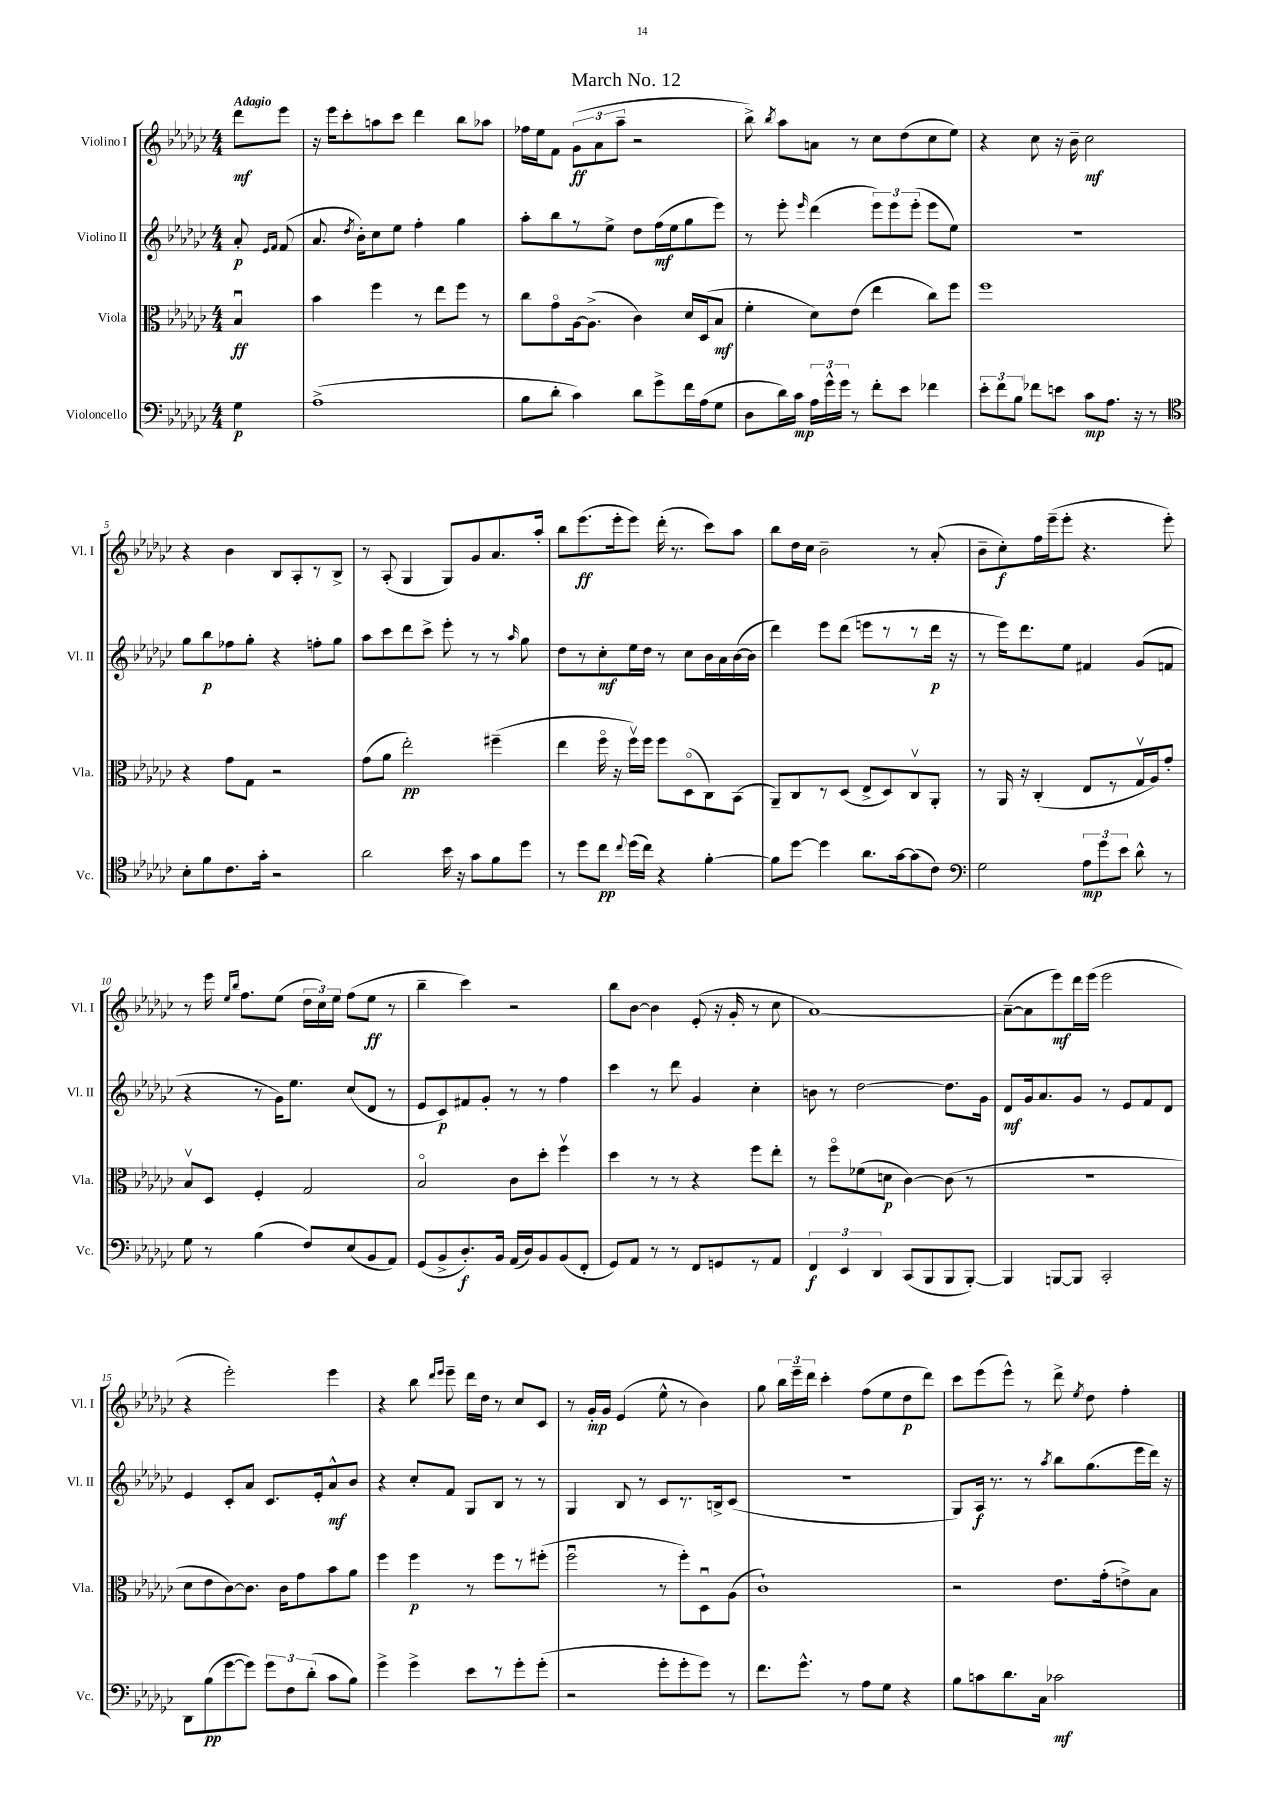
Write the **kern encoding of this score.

**kern	**dynam	**kern	**dynam	**kern	**dynam	**kern	**dynam
*part4	*part4	*part3	*part3	*part2	*part2	*part1	*part1
*staff4	*staff4	*staff3	*staff3	*staff2	*staff2	*staff1	*staff1
*I"Violoncello	*	*I"Viola	*	*I"Violino II	*	*I"Violino I	*
*I'Vc.	*	*I'Vla.	*	*I'Vl. II	*	*I'Vl. I	*
*clefF4	*	*clefC3	*	*clefG2	*	*clefG2	*
*k[b-e-a-d-g-c-]	*	*k[b-e-a-d-g-c-]	*	*k[b-e-a-d-g-c-]	*	*k[b-e-a-d-g-c-]	*
*M4/4	*	*M4/4	*	*M4/4	*	*M4/4	*
=	=	=	=	=	=	=	=
!	!	!	!	!	!	!LO:TX:a:B:t=Adagio	!
4G-\	p	4B-u/	ff	8a-'/	p	8ddd-\L	mf
.	.	.	.	16qqe-/LL	.	.	.
.	.	.	.	16qqf/JJ	.	.	.
.	.	.	.	(8f/	.	8eee-\J	.
=1	=1	=1	=1	=1	=1	=1	=1
(1A-^	.	4b-\	.	8.a-/	.	16r	.
.	.	.	.	.	.	16eee-\KL	.
.	.	.	.	.	.	8ccc-'\	.
.	.	.	.	8qdd-/	.	.	.
.	.	.	.	16b-'\KL)	.	.	.
.	.	4ff\	.	8cc-\	.	8aan\	.
.	.	.	.	8ee-\J	.	8ccc-\J	.
.	.	8r	.	4ff'\	.	4ddd-\	.
.	.	8ee-\L	.	.	.	.	.
.	.	8ff\J	.	4gg-\	.	8bb-\L	.
.	.	8r	.	.	.	8aa-X\J	.
=2	=2	=2	=2	=2	=2	=2	=2
8B-\L	.	8cc-\L	.	8aa-'\L	.	16ff-X\LL	.
.	.	.	.	.	.	16ee-\J	.
8d-'\J	.	8g-\	.	8bb-\	.	8f\J	.
4c-\)	.	[16A-\k	.	8r	.	(12g-\L	ff
.	.	(8.A-^\J]	.	.	.	.	.
.	.	.	.	.	.	12a-\	.
.	.	.	.	8ee-^\J	.	.	.
.	.	.	.	.	.	12aa-~\J	.
8d-\L	.	4c-\)	.	8dd-\L	.	2r	.
8g-^\	.	.	.	(16ff\L	mf	.	.
.	.	.	.	16ee-\J	.	.	.
16f\L	.	16d-/LL	.	8gg-\	.	.	.
(16A-\J	.	(16D-/J	.	.	.	.	.
8G-\J	.	8B-/J	mf	8eee-\J)	.	.	.
=3	=3	=3	=3	=3	=3	=3	=3
8D-\L	.	4f'\	.	8r	.	8bb-^\)	.
.	.	.	.	.	.	8qbb-/	.
16d-\L)	.	.	.	8eee-'\	.	8aa-\L	.
16c-\JJ	mp	.	.	.	.	.	.
.	.	.	.	16qqeee-/	.	.	.
24A-\LL	.	8d-\L)	.	(4ddd-\	.	8an\J	.
24g-^^\	.	.	.	.	.	.	.
24g-\JJ	.	.	.	.	.	.	.
8r	.	(8e-\J	.	.	.	8r	.
8f'\L	.	4ee-\	.	12eee-\L)	.	8cc-\L	.
.	.	.	.	12eee-\	.	.	.
8e-\J	.	.	.	.	.	(8dd-\	.
.	.	.	.	(12eee-'\J	.	.	.
4f-X\	.	8cc-\L)	.	8eee-\L	.	8cc-\	.
.	.	8ff\J	.	8ee-\J)	.	8ee-\J)	.
=4	=4	=4	=4	=4	=4	=4	=4
12e-'\L	.	1ff	.	1r	.	4r	.
12f\	.	.	.	.	.	.	.
12B-\J	.	.	.	.	.	.	.
8f-X\L	.	.	.	.	.	8cc-\	.
8en\J	.	.	.	.	.	16r	.
.	.	.	.	.	.	16b-~\	.
8c-\L	mp	.	.	.	.	2cc-\	mf
8.A-\J	.	.	.	.	.	.	.
16r	.	.	.	.	.	.	.
8r	.	.	.	.	.	.	.
!!LO:LB:g=z
=5	=5	=5	=5	=5	=5	=5	=5
*clefC4	*	*	*	*	*	*	*
8B-'\L	.	4r	.	8gg-\L	.	4r	.
8f\	.	.	.	8bb-\	p	.	.
8.c-\	.	8g-\L	.	8ff-X\	.	4b-\	.
.	.	8G-\J	.	8gg-'\J	.	.	.
16g-'\Jk	.	.	.	.	.	.	.
2r	.	2r	.	4r	.	8B-/L	.
.	.	.	.	.	.	8A-'/	.
.	.	.	.	8ffn'\L	.	8r	.
.	.	.	.	8gg-\J	.	8B-^/J	.
=6	=6	=6	=6	=6	=6	=6	=6
2a-\	.	(8g-\L	.	8aa-\L	.	8r	.
.	.	8a-\J	.	8ccc-\	.	(8A-'/	.
.	.	2ee-'\)	pp	8ddd-\	.	4G-/	.
.	.	.	.	8ccc-^\J	.	.	.
16b-\	.	.	.	8eee-'\	.	8G-/L)	.
16r	.	.	.	.	.	.	.
8g-\L	.	.	.	8r	.	8g-/	.
8f\	.	(4ff#X~\	.	8r	.	8.a-/	.
.	.	.	.	16qqaa-/	.	.	.
8dd-\J	.	.	.	8gg-\	.	.	.
.	.	.	.	.	.	16aa-'/Jk	.
=7	=7	=7	=7	=7	=7	=7	=7
8r	.	4ee-\	.	8dd-\L	.	8bb-\L	.
8dd-\L	.	.	.	8r	.	(8.eee-\	ff
8cc-\J	pp	16ff\	.	8cc-'\	mf	.	.
.	.	16r	.	.	.	16eee-'\k	.
8qqcc-/	.	.	.	.	.	.	.
(16dd-\LL	.	16ffv\LL)	.	16ee-\L	.	8eee-\J)	.
16cc-\JJ)	.	16ff\JJ	.	16dd-\JJ	.	.	.
4r	.	8ff\L	.	8r	.	(16ddd-'\	.
.	.	.	.	.	.	8.r	.
.	.	(8D-\	.	8cc-\L	.	.	.
[4f'\	.	8C-\)	.	16b-\L	.	8ccc-\L)	.
.	.	.	.	16a-\	.	.	.
.	.	(8BB-\J	.	([16b-\	.	8aa-\J	.
.	.	.	.	16b-\JJ]	.	.	.
=8	=8	=8	=8	=8	=8	=8	=8
8f\L]	.	8AA-~/L)	.	4ddd-\)	.	8bb-\L	.
[8dd-\J	.	8C-/	.	.	.	16dd-\L	.
.	.	.	.	.	.	16cc-\JJ	.
4dd-\]	.	8r	.	8eee-\L	.	2b-~\	.
.	.	(8D-/J	.	(8ddd-\J	.	.	.
8.a-\L	.	8E-^/L	.	8eeen\L	.	.	.
.	.	8D-/)	.	8r	.	.	.
[16g-\k	.	.	.	.	.	.	.
(8g-\]	.	8C-v/	.	8r	.	8r	.
8c-\J)	.	8AA-'/J	.	16ddd-\Jk	p	(8a-'/	.
.	.	.	.	16r	.	.	.
=9	=9	=9	=9	=9	=9	=9	=9
*clefF4	*	*	*	*	*	*	*
2G-\	.	8r	.	8r	.	8b-~\L	.
.	.	16AA-/	.	16eee-\KL)	.	8cc-'\)	f
.	.	16r	.	8.ddd-\	.	.	.
.	.	(4C-'/	.	.	.	16ff\L	.
.	.	.	.	.	.	(16eee-~\J	.
.	.	.	.	8ee-\J	.	8eee-'\J	.
12A-\L	mp	8E-/L	.	4f#X/	.	4.r	.
12g-\	.	.	.	.	.	.	.
.	.	8r	.	.	.	.	.
12e-\J	.	.	.	.	.	.	.
8d-^^\	.	16G-v/L	.	(8g-/L	.	.	.
.	.	16A-/J)	.	.	.	.	.
8r	.	8g-'/J	.	8fn/J	.	8eee-'\)	.
!!LO:LB:g=z
=10	=10	=10	=10	=10	=10	=10	=10
8G-\	.	8B-v/L	.	4r	.	8r	.
8r	.	8D-/J	.	.	.	16eee-\	.
.	.	.	.	.	.	16qqee-/LL	.
.	.	.	.	.	.	16qqbb-/JJ	.
.	.	.	.	.	.	8.ff\L	.
(4B-\	.	4F'/	.	8r	.	.	.
.	.	.	.	16g-\KL)	.	(8ee-\J	.
.	.	.	.	8.ee-\J	.	.	.
8F/L)	.	2G-/	.	.	.	24dd-\LL	.
.	.	.	.	.	.	24cc-\)	.
.	.	.	.	.	.	24ee-\JJ	.
(8E-/	.	.	.	(8cc-/L	.	(8ff\L	.
8BB-/	.	.	.	8d-/J	.	8ee-\J	ff
8AA-/J)	.	.	.	8r	.	8r	.
=11	=11	=11	=11	=11	=11	=11	=11
(8GG-/L	.	2B-/	.	8e-/L	.	4bb-~\	.
8BB-^/	.	.	.	8c-/)	p	.	.
8.D-'/)	f	.	.	8f#X/	.	4ccc-\)	.
.	.	.	.	8g-'/J	.	.	.
16BB-/Jk	.	.	.	.	.	.	.
(16AA-/LL	.	8c-\L	.	8r	.	2r	.
16D-/J)	.	.	.	.	.	.	.
8BB-/	.	8dd-'\J	.	8r	.	.	.
(8BB-/	.	4ffv\	.	4ff\	.	.	.
8FF'/J	.	.	.	.	.	.	.
=12	=12	=12	=12	=12	=12	=12	=12
8GG-/L)	.	4dd-\	.	4ccc-\	.	8bb-\L	.
8AA-/J	.	.	.	.	.	[8b-\J	.
8r	.	8r	.	8r	.	4b-\]	.
8r	.	8r	.	8ddd-\	.	.	.
8FF/L	.	4r	.	4g-/	.	(8e-'/	.
8GGn/	.	.	.	.	.	16r	.
.	.	.	.	.	.	16g-'/	.
8r	.	8ff\L	.	4cc-'\	.	8r	.
8AA-/J	.	8ee-'\J	.	.	.	8cc-\	.
=13	=13	=13	=13	=13	=13	=13	=13
6FF/	f	8r	.	8bn\	.	[1a-)	.
.	.	8ff\L	.	8r	.	.	.
6EE-/	.	.	.	.	.	.	.
.	.	(8f-X\	.	[2dd-\	.	.	.
6DD-/	.	.	.	.	.	.	.
.	.	8dn\J	p	.	.	.	.
(8CC-/L	.	[4c-\)	.	.	.	.	.
8BBB-/	.	.	.	.	.	.	.
8BBB-/	.	(8c-\]	.	8.dd-\L]	.	.	.
[8BBB-'/J)	.	8r	.	.	.	.	.
.	.	.	.	16g-\Jk	.	.	.
=14	=14	=14	=14	=14	=14	=14	=14
4BBB-/]	.	1r	.	8d-/L	mf	(8a-~\L_	.
.	.	.	.	16g-/k	.	8a-\]	.
.	.	.	.	8.a-/	.	.	.
[8BBBn/L	.	.	.	.	.	8eee-\)	mf
8BBB/J]	.	.	.	8g-/J	.	16ddd-\L	.
.	.	.	.	.	.	(16eee-\JJ	.
2CC-'/	.	.	.	8r	.	2eee-\	.
.	.	.	.	8e-/L	.	.	.
.	.	.	.	8f/	.	.	.
.	.	.	.	8d-/J	.	.	.
!!LO:LB:g=z
=15	=15	=15	=15	=15	=15	=15	=15
8DD-\L	.	8d-\L	.	4e-/	.	4r	.
(8B-\	pp	8e-\	.	.	.	.	.
[8g-\	.	[8c-\)	.	8c-'/L	.	2eee-'\)	.
8g-\J])	.	8.c-\J]	.	8a-/J	.	.	.
12g-\L	.	.	.	8.c-/L	.	.	.
.	.	16c-\KL	.	.	.	.	.
12F\	.	.	.	.	.	.	.
.	.	8g-\	.	.	.	.	.
(12d-'\J	.	.	.	.	.	.	.
.	.	.	.	16e-'/k	.	.	.
8c-\L	.	8b-\	.	8a-^^/	mf	4eee-\	.
8B-\J)	.	8a-\J	.	8b-/J	.	.	.
=16	=16	=16	=16	=16	=16	=16	=16
4g-^\	.	4ff\	.	4r	.	4r	.
4g-^\	.	4ff\	p	8cc-'/L	.	8bb-\	.
.	.	.	.	.	.	16qqddd-/LL	.
.	.	.	.	.	.	16qqeee-/JJ	.
.	.	.	.	8f/J	.	8eee-~\	.
8e-\L	.	8r	.	8G-/L	.	16ddd-\LL	.
.	.	.	.	.	.	16dd-\JJ	.
8r	.	8ff\L	.	8B-/J	.	8r	.
8g-'\	.	8r	.	8r	.	8cc-/L	.
(8g-'\J	.	(8ff#X'\J	.	8r	.	8c-/J	.
=17	=17	=17	=17	=17	=17	=17	=17
2r	.	2ffu\	.	4G-/	.	8r	.
.	.	.	.	.	.	16g-'/LL	mp
.	.	.	.	.	.	16g-/JJ	.
.	.	.	.	8B-/	.	(4e-/	.
.	.	.	.	8r	.	.	.
8g-'\L	.	8r	.	8c-/L	.	8ee-^^\	.
8g-'\	.	8ff'\L)	.	8.r	.	8r	.
8g-\J)	.	8D-u\	.	.	.	4b-\)	.
.	.	.	.	16Bn^/k	.	.	.
8r	.	(8A-\J	.	(8c-/J	.	.	.
=18	=18	=18	=18	=18	=18	=18	=18
8.f\L	.	1c-`)	.	1r	.	8gg-\	.
.	.	.	.	.	.	24bb-\LL	.
.	.	.	.	.	.	24eee-~\	.
8.g-^^\J	.	.	.	.	.	.	.
.	.	.	.	.	.	24ddd-\JJ	.
.	.	.	.	.	.	4ccc-'\	.
8r	.	.	.	.	.	.	.
8A-\L	.	.	.	.	.	(8ff\L	.
8G-\J	.	.	.	.	.	8ee-\	.
4r	.	.	.	.	.	8dd-\	p
.	.	.	.	.	.	8ddd-\J)	.
=19	=19	=19	=19	=19	=19	=19	=19
8B-\L	.	2r	.	8G-/L)	.	8ccc-\L	.
8cn\	.	.	.	16A-/Jk	f	(8eee-\	.
.	.	.	.	8.r	.	.	.
8.d-\	.	.	.	.	.	8eee-^^\J)	.
.	.	.	.	8r	.	8r	.
16C-\Jk	.	.	.	.	.	.	.
.	.	.	.	8qaa-/	.	.	.
2c-X\	mf	8.e-\L	.	8bb-\L	.	8ddd-^\	.
.	.	.	.	.	.	8qee-/	.
.	.	.	.	(8.gg-\	.	8dd-\	.
.	.	(16g-'\k	.	.	.	.	.
.	.	8en^\)	.	.	.	4ff'\	.
.	.	.	.	16eee-\L	.	.	.
.	.	8B-\J	.	16ddd-\JJ)	.	.	.
.	.	.	.	16r	.	.	.
==	==	==	==	==	==	==	==
*-	*-	*-	*-	*-	*-	*-	*-
